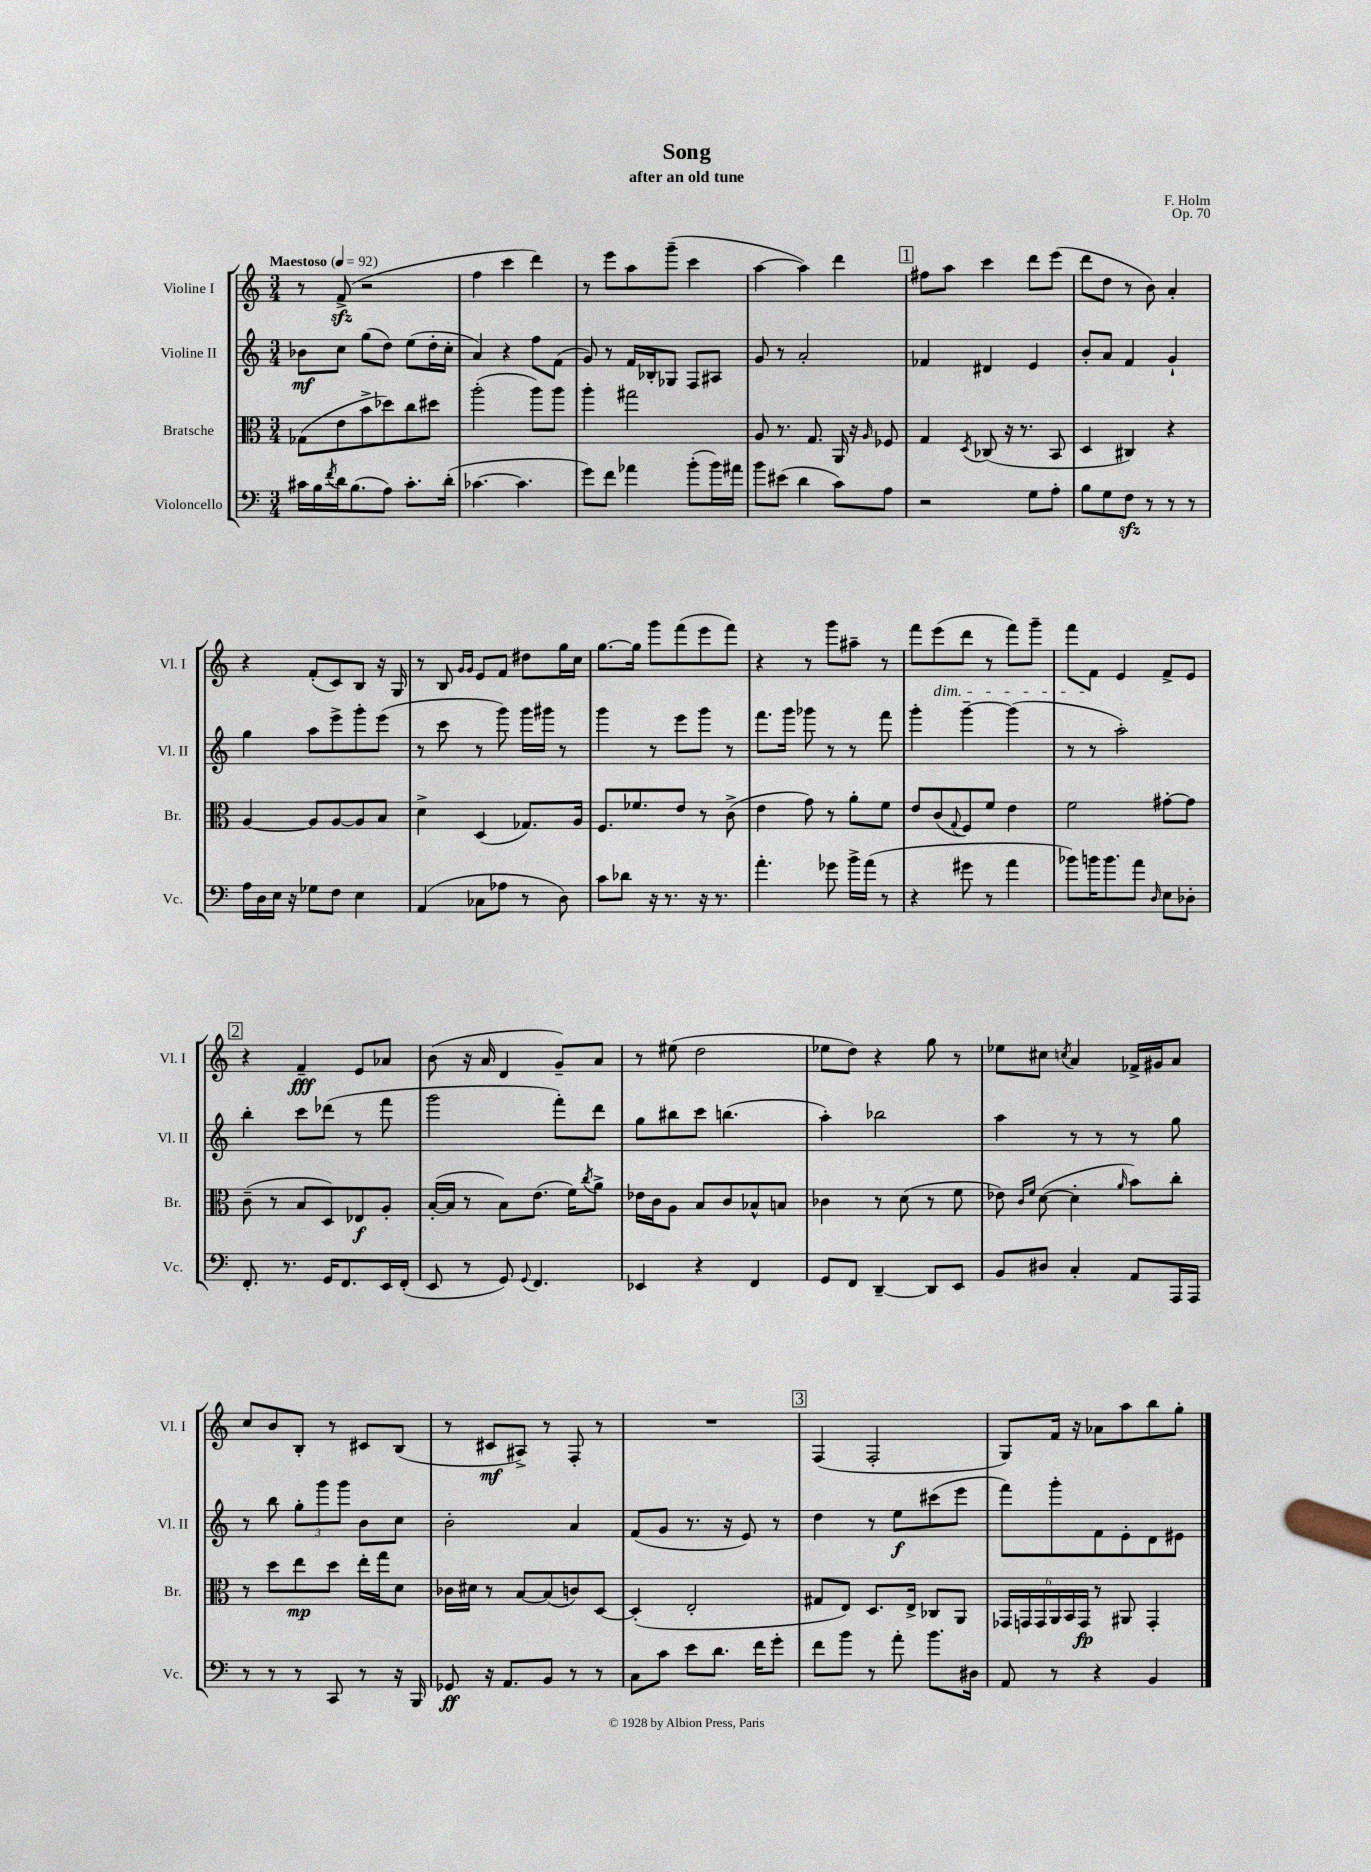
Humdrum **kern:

**kern	**dynam	**kern	**dynam	**kern	**dynam	**kern	**dynam
*part4	*part4	*part3	*part3	*part2	*part2	*part1	*part1
*staff4	*staff4	*staff3	*staff3	*staff2	*staff2	*staff1	*staff1
*I"Violoncello	*	*I"Bratsche	*	*I"Violine II	*	*I"Violine I	*
*I'Vc.	*	*I'Br.	*	*I'Vl. II	*	*I'Vl. I	*
*clefF4	*	*clefC3	*	*clefG2	*	*clefG2	*
*k[]	*	*k[]	*	*k[]	*	*k[]	*
*M3/4	*	*M3/4	*	*M3/4	*	*M3/4	*
*MM92	*	*MM92	*	*MM92	*	*MM92	*
=1	=1	=1	=1	=1	=1	=1	=1
!	!	!	!	!	!	!LO:TX:a:B:t=Maestoso	!
16c#X\LL	.	(8G-X\L	.	8b-X\L	mf	8r	.
16B\	.	.	.	.	.	.	.
8qf/	.	.	.	.	.	.	.
16d\J	.	8e\	.	8cc\J	.	(8fzz^/	.
(8.B\	.	.	.	.	.	.	.
.	.	8b^\	.	(8gg\L	.	2r	.
8A\J)	.	8dd-X\)	.	8dd\J)	.	.	.
8.c#'\L	.	8cc\	.	(8ee\L	.	.	.
.	.	8dd#X\J	.	16dd'\L	.	.	.
(16d'\Jk	.	.	.	16cc'\JJ	.	.	.
=2	=2	=2	=2	=2	=2	=2	=2
[4.c-X\	.	(2aa'\	.	4a/)	.	4ff\	.
.	.	.	.	4r	.	4ccc\	.
4.c-\]	.	.	.	.	.	.	.
.	.	8aa\L)	.	8ff\L	.	4ddd\)	.
.	.	8aa\J	.	(8f\J	.	.	.
=3	=3	=3	=3	=3	=3	=3	=3
8g\L)	.	4aa'\	.	8g/)	.	8r	.
8f\J	.	.	.	8r	.	8eee\L	.
4a-X\	.	2gg#X\	.	16f/LL	.	8aa\	.
.	.	.	.	16B-X'/J	.	.	.
.	.	.	.	8G-X/J	.	(8ggg~\J	.
(8b'\L	.	.	.	8F/L	.	4ccc\	.
16b\L)	.	.	.	8A#X/J	.	.	.
16a#X\JJ	.	.	.	.	.	.	.
=4	=4	=4	=4	=4	=4	=4	=4
8b\L	.	8A/	.	8g/	.	[4aa\	.
(8e#X\J	.	8.r	.	8r	.	.	.
4d\	.	.	.	2a'/	.	4aa\])	.
.	.	8.G/	.	.	.	.	.
8c\L)	.	16AA/	.	.	.	4ddd\	.
.	.	16r	.	.	.	.	.
.	.	16qqA/	.	.	.	.	.
8A\J	.	8F-X/	.	.	.	.	.
!!LO:REH:place=s1:t=1
=5	=5	=5	=5	=5	=5	=5	=5
2r	.	4G/	.	4f-X/	.	8ff#X\L	.
.	.	.	.	.	.	8aa\J	.
.	.	8qD/	.	.	.	.	.
.	.	(8C-X/	.	4d#X/	.	4ccc\	.
.	.	16r	.	.	.	.	.
.	.	8.r	.	.	.	.	.
8G\L	.	.	.	4e/	.	8ddd\L	.
8A'\J	.	8BB/	.	.	.	(8eee\J	.
=6	=6	=6	=6	=6	=6	=6	=6
8B\L	.	4D/	.	8b'/L	.	8ddd\L	.
8G\	.	.	.	8a/J	.	8dd\J	.
8Fzz\J	.	4C#X/)	.	4f/	.	8r	.
8r	.	.	.	.	.	8b\)	.
8r	.	4r	.	4g`/	.	4a'/	.
8r	.	.	.	.	.	.	.
!!LO:LB:g=z
=7	=7	=7	=7	=7	=7	=7	=7
16A\LL	.	[4A/	.	4gg\	.	4r	.
16D\	.	.	.	.	.	.	.
16E\JJ	.	.	.	.	.	.	.
16r	.	.	.	.	.	.	.
8G-X\L	.	8A/L]	.	8aa\L	.	(8f'/L	.
8F\J	.	[8A/	.	8eee^\	.	8c/)	.
4E\	.	8A/]	.	8ggg'\	.	8B/J	.
.	.	8B/J	.	(8eee\J	.	16r	.
.	.	.	.	.	.	16G/	.
=8	=8	=8	=8	=8	=8	=8	=8
(4AA/	.	4d^\	.	8r	.	8r	.
.	.	.	.	8ccc\	.	8B/	.
.	.	.	.	.	.	16qqg/LL	.
.	.	.	.	.	.	16qqg/JJ	.
8C-X\L	.	(4D/	.	8r	.	8e/L	.
8A-X\J	.	.	.	8ggg\)	.	8f/J	.
8r	.	8.G-X/L)	.	16ggg\LL	.	8dd#X\L	.
.	.	.	.	16ggg#X\JJ	.	.	.
8D\)	.	.	.	8r	.	16gg\L	.
.	.	16A/Jk	.	.	.	16cc\JJ	.
=9	=9	=9	=9	=9	=9	=9	=9
8c\L	.	8.F/L	.	4ggg\	.	[8.gg\L	.
8d-X\J	.	.	.	.	.	.	.
.	.	8.f-X/	.	.	.	16gg\Jk]	.
16r	.	.	.	8r	.	8ggg\L	.
8.r	.	.	.	.	.	.	.
.	.	8e/J	.	8eee\L	.	(8fff\	.
16r	.	8r	.	8ggg\J	.	8eee\	.
8.r	.	.	.	.	.	.	.
.	.	(8c^\	.	8r	.	8fff\J)	.
=10	=10	=10	=10	=10	=10	=10	=10
4.a'\	.	4e\	.	8.fff\L	.	4r	.
.	.	.	.	16ggg\Jk	.	.	.
.	.	8g\)	.	8ggg-X\	.	8r	.
8g-X\	.	8r	.	8r	.	8ggg\L	.
16b^\LL	.	8a'\L	.	8r	.	8aa#X~\J	.
(16a\JJ	.	.	.	.	.	.	.
8r	.	8f\J	.	8fff\	.	8r	.
=11	=11	=11	=11	=11	=11	=11	=11
4r	.	8e/L	.	4ggg'\	.	8fff\L	.
!	!	!	!	!	!	!LO:TX:b:i:t=dim.	!
.	.	(8c/	.	.	.	(8eee\	.
.	.	8qqG/	.	.	.	.	.
8g#X\	.	8F/)	.	[4ggg~\	.	8ddd\J	.
8r	.	8f/J	.	.	.	8r	.
4a\	.	4e\	.	(4ggg\]	.	8fff\L)	.
.	.	.	.	.	.	8ggg~\J	.
=12	=12	=12	=12	=12	=12	=12	=12
8b-X\L)	.	2f\	.	8r	.	8fff\L	.
16bn\K	.	.	.	8r	.	8f\J	.
8.b\	.	.	.	.	.	.	.
.	.	.	.	2aa'\)	.	4e/	.
8a\J	.	.	.	.	.	.	.
16qqD/	.	.	.	.	.	.	.
8E\L	.	[8g#X'\L	.	.	.	8f^/L	.
8D-X'\J	.	8g#\J]	.	.	.	8e/J	.
!!LO:LB:g=z
!!LO:REH:place=s1:t=2
=13	=13	=13	=13	=13	=13	=13	=13
8.FF'/	.	(8c~\	.	4bb'\	.	4r	.
.	.	8r	.	.	.	.	.
8.r	.	.	.	.	.	.	.
.	.	8B/L	.	8ccc\L	.	4f~/	fff
16GG/KL	.	8D/)	.	(8ddd-X\J	.	.	.
8.FF/	.	.	.	.	.	.	.
.	.	8E-X/	f	8r	.	8e/L	.
16EE/L	.	8A'/J	.	8fff\	.	8a-X/J	.
(16FF'/JJ	.	.	.	.	.	.	.
=14	=14	=14	=14	=14	=14	=14	=14
8EE/	.	([16B'/LL	.	2ggg\	.	(8b\	.
.	.	16B/JJ]	.	.	.	.	.
8r	.	8r	.	.	.	16r	.
.	.	.	.	.	.	16a/	.
8GG/)	.	8B\L)	.	.	.	4d/	.
8qqGG/	.	.	.	.	.	.	.
4.FF/	.	(8.e\J	.	.	.	.	.
.	.	.	.	8fff'\L)	.	8g~/L)	.
.	.	16f\KL)	.	.	.	.	.
.	.	8qcc/	.	.	.	.	.
.	.	8a^\J	.	8ddd\J	.	8a/J	.
=15	=15	=15	=15	=15	=15	=15	=15
4EE-X/	.	16e-X\LL	.	8gg\L	.	8r	.
.	.	16c\J	.	.	.	.	.
.	.	8A\J	.	8bb#X\	.	(8ee#X\	.
4r	.	8B/L	.	8ccc\J	.	2dd\	.
.	.	8c/	.	(4.bbn\	.	.	.
4FF/	.	8B-X^^/	.	.	.	.	.
.	.	8Bn/J	.	.	.	.	.
=16	=16	=16	=16	=16	=16	=16	=16
8GG/L	.	4c-X\	.	4aa'\)	.	8ee-X\L	.
8FF/J	.	.	.	.	.	8dd\J)	.
[4DD~/	.	8r	.	2bb-X\	.	4r	.
.	.	(8d\	.	.	.	.	.
8DD/L]	.	8r	.	.	.	8gg\	.
8EE/J	.	8f\	.	.	.	8r	.
=17	=17	=17	=17	=17	=17	=17	=17
8BB/L	.	8e-X\)	.	4aa\	.	8ee-X\L	.
.	.	16qqc/LL	.	.	.	.	.
.	.	16qqf/JJ	.	.	.	.	.
8D#X/J	.	([8d\	.	.	.	8cc#X\J	.
.	.	.	.	.	.	8qccn/	.
4C'/	.	4d'\]	.	8r	.	4a/	.
.	.	.	.	8r	.	.	.
.	.	16qqa/	.	.	.	.	.
8AA/L	.	8b\L)	.	8r	.	16f-X^/LL	.
.	.	.	.	.	.	16g#X/J	.
16AAA/L	.	8cc'\J	.	8gg\	.	8a/J	.
16AAA/JJ	.	.	.	.	.	.	.
!!LO:LB:g=z
=18	=18	=18	=18	=18	=18	=18	=18
8r	.	8r	.	8r	.	8cc/L	.
8r	.	8dd\L	.	8bb\	.	8b/	.
8r	.	8ee\	mp	12gg'\L	.	8B'/J	.
.	.	.	.	12ggg\	.	.	.
8CC/	.	8dd\J	.	.	.	8r	.
.	.	.	.	12ggg\J	.	.	.
8r	.	16ee'\LL	.	8b\L	.	8c#X/L	.
.	.	16gg\J	.	.	.	.	.
16r	.	8d\J	.	8cc\J	.	(8B/J	.
16BBB/	.	.	.	.	.	.	.
=19	=19	=19	=19	=19	=19	=19	=19
8GG-X/	ff	16c-X\LL	.	2b'\	.	8r	.
.	.	16d#X\JJ	.	.	.	.	.
16r	.	8r	.	.	.	8c#X/L	mf
8.AA/L	.	.	.	.	.	.	.
.	.	[8B/L	.	.	.	8A#X^/J)	.
8BB/J	.	(8B/]	.	.	.	8r	.
8r	.	8cn/)	.	4a/	.	8F'/	.
8r	.	[8D/J	.	.	.	8r	.
=20	=20	=20	=20	=20	=20	=20	=20
8C\L	.	(4D'/]	.	(8f/L	.	2.r	.
8c\J	.	.	.	8g/J	.	.	.
8e\L	.	2E'/	.	8.r	.	.	.
8.d\J	.	.	.	.	.	.	.
.	.	.	.	16r	.	.	.
.	.	.	.	8e/)	.	.	.
16f\KL	.	.	.	.	.	.	.
8g'\J	.	.	.	8r	.	.	.
!!LO:REH:place=s1:t=3
=21	=21	=21	=21	=21	=21	=21	=21
8f\L	.	8G#X/L	.	4dd\	.	(4F/	.
8b\J	.	8E/J)	.	.	.	.	.
8r	.	8.D/L	.	8r	.	2F'/	.
8a'\	.	.	.	8ee\L	f	.	.
.	.	16E^/Jk	.	.	.	.	.
8.b\L	.	8C-X/L	.	(8ccc#X\	.	.	.
.	.	8AA/J	.	8eee\J	.	.	.
16D#X\Jk	.	.	.	.	.	.	.
=22	=22	=22	=22	=22	=22	=22	=22
8AA/	.	24GG-X/LL	.	8fff\L)	.	8G/L)	.
.	.	24GGn/	.	.	.	.	.
.	.	24GG/	.	.	.	.	.
8r	.	24AA/	.	8ggg'\	.	16f/Jk	.
.	.	24BB/	.	.	.	.	.
.	.	.	.	.	.	16r	.
.	.	24GG/JJ	fp	.	.	.	.
4r	.	8r	.	8f\	.	8a-X\L	.
.	.	8AA#X/	.	8e'\	.	8aa\	.
4BB/	.	4GG'/	.	8d\	.	8bb\	.
.	.	.	.	8e#X\J	.	8gg'\J	.
==	==	==	==	==	==	==	==
*-	*-	*-	*-	*-	*-	*-	*-
